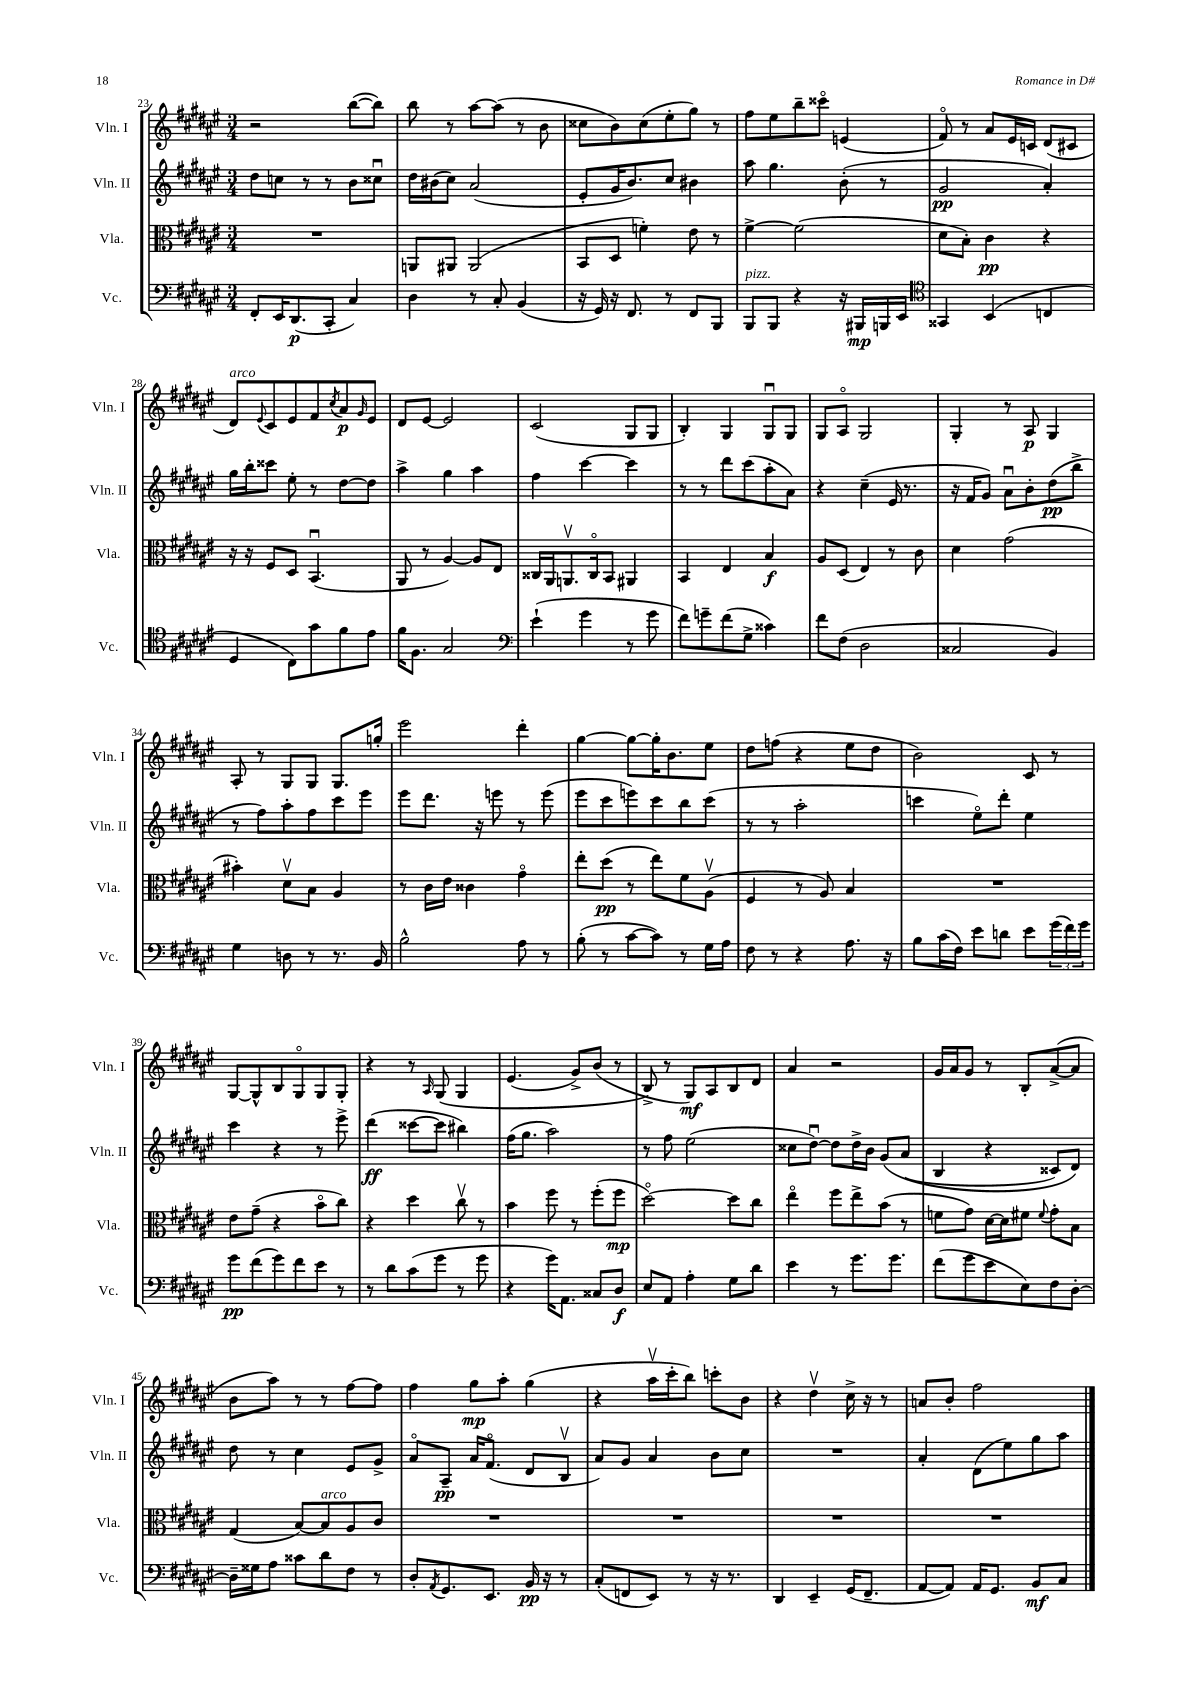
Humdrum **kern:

**kern	**kern	**kern	**kern
*staff4	*staff3	*staff2	*staff1
*clefF4	*clefC3	*clefG2	*clefG2
*k[f#c#g#d#a#e#]	*k[f#c#g#d#a#e#]	*k[f#c#g#d#a#e#]	*k[f#c#g#d#a#e#]
*M3/4	*M3/4	*M3/4	*M3/4
8FF#'/L	2.r	8dd#\L	2r
16EE#/K	.	8cc\J	.
(8.DD#/	.	.	.
.	.	8r	.
8CC#'/J	.	8r	.
4C#/)	.	8b\L	([8bb\L
.	.	8cc##u\J	8bb\]J)
=	=	=	=
4D#\	8AA/L	16dd#\LL	8bb\
.	.	(16b#\J	.
.	8AA#/J	8cc#\J)	8r
8r	(2AA#/	(2a#/	[8aa#\L
8C#'/	.	.	(8aa#\]J
(4BB/	.	.	8r
.	.	.	8b\
=	=	=	=
16r	8BB/L	8e#'/L	8cc##\L
16GG#/)	.	.	.
16r	8D#/J	16g#/K	8b\)
8.FF#/	.	8.b/)	.
.	4f'\)	.	(8cc##\
8r	.	8cc#/J	8ee#'\
8FF#/L	8e#\	4b#\	8gg#\J)
8BBB/J	8r	.	8r
=	=	=	=
8BBB/L	[4f#^\	8aa#\	8ff#\L
8BBB/J	.	4.gg#\	8ee#\
4r	(2f#\]	.	8bb~\
.	.	.	8ccc##o\J
16r	.	(8b'\	(4e/
16BBB#/LL	.	.	.
16BBB/	.	8r	.
16EE#/JJ	.	.	.
=	=	=	=
*clefC4	*	*	*
4GG##/	8d#\L	2g#/	8f#o/)
.	8B'\J)	.	8r
(4BB/	4c#\	.	8a#/L
.	.	.	16e#/L
.	.	.	16c/JJ
4C/	4r	4a#'/)	(8d#/L
.	.	.	8c#/J
=	=	=	=
4D#/	16r	16gg#\LL	8d#/L)
.	16r	16bb'\J	.
.	.	.	8qqe#/
.	8F#/L	8ccc##\J	8c#/
8C#\L)	8D#/J	8ee#'\	8e#/
8g#\	(4.BBu/	8r	8f#/
.	.	.	8qcc#/
8f#\	.	[8dd#\L	8a#/
.	.	.	16qqg#/
8e#\J	.	8dd#\]J	8e#/J
=	=	=	=
16f#\LK	8AA#/	4aa#^\	8d#/L
8.F#\J	.	.	.
.	8r	.	[8e#/J
2G#/	[4A#/)	4gg#\	2e#/]
.	8A#/]L	4aa#\	.
.	8E#/J	.	.
=	=	=	=
*clefF4	*	*	*
(4e#`\	16C##/LL	4ff#\	(2c#/
.	16AA#/J	.	.
.	8.AAv/	.	.
4g#\	.	[4ccc#\	.
.	16C##o/k	.	.
.	8BB/J	.	.
8r	4AA#/	4ccc#\]	8G#/L
8g#\	.	.	8G#/J
=	=	=	=
8f#\L)	4BB/	8r	4B'/)
8g~\	.	8r	.
(8f#\	4E#/	8ddd#\L	4G#/
8G#^\J	.	(8ccc#\	.
4c##\)	4B/	8aa#'\	8G#u/L
.	.	8a#\J)	8G#/J
=	=	=	=
8f#\L	8A#/L	4r	8G#/L
(8F#\J	(8D#/J	.	8A#o/J
2D#\	4E#/)	(4cc#~\	2G#/
.	8r	16e#/	.
.	.	8.r	.
.	8c#\	.	.
=	=	=	=
2C##/	4d#\	16r	4G#'/
.	.	16f#/LK	.
.	.	8g#/J)	.
.	(2g#\	8a#u\L	8r
.	.	8b'\	8A#/
4BB/)	.	(8dd#\	4G#/
.	.	8bb^\J	.
=	=	=	=
4G#\	4b#'\)	8r	8A#'/
.	.	8ff#\L)	8r
8D\	8d#v\L	8aa#'\	8G#/L
8r	8B\J	8ff#\	8G#/J
8.r	4A#/	8ccc#\	8.G#/L
.	.	8eee#\J	.
16BB/	.	.	16gg'/Jk
=	=	=	=
2B^^\	8r	8eee#\L	2eee#\
.	16c#\LL	8.ddd#\J	.
.	16e#\JJ	.	.
.	4c##\	.	.
.	.	16r	.
.	.	8eee\	.
8A#\	4g#o\	8r	4ddd#'\
8r	.	(8eee\	.
=	=	=	=
(8B'\	8ee#'\L	8eee#\L	[4gg#\
8r	(8dd#\J	8ccc#\	.
[8c#\L	8r	8eee\)	8gg#\_L
8c#\]J)	8ee#\L)	8ccc#\	16gg#'\]K
.	.	.	8.b\
8r	8f#\	8bb\	.
16G#\LL	(8A#v\J	(8ccc#\J	8ee#\J
16A#\JJ	.	.	.
=	=	=	=
8F#\	4F#/	8r	8dd#\L
8r	.	8r	(8ff\J
4r	8r	2aa#'\	4r
.	8A#/)	.	.
8.A#\	4B/	.	8ee#\L
.	.	.	8dd#\J
16r	.	.	.
=	=	=	=
8B\L	2.r	4ccc\	2b\)
(16c#\L	.	.	.
16F#\JJ)	.	.	.
8e#\L	.	8ee#o\L)	.
8d\J	.	8ddd#'\J	.
8e#\L	.	4ee#\	8c#/
(24g#\L	.	.	8r
24f#\)	.	.	.
24g#\JJ	.	.	.
=	=	=	=
8g#\L	8e#\L	4ccc#\	[8G#/L
(8f#\	(8g#~\J	.	8G#^^/]
8g#\)	4r	4r	8B/
8f#\	.	.	8G#o/
8e#\J	8bo\L	8r	8G#/
8r	8cc#\J)	8eee#^\	8G#'/J
=	=	=	=
8r	4r	(4ddd#\	4r
8d#\L	.	.	.
(8c#\	4dd#\	[8ccc##\L	8r
.	.	.	16qqA#/
8g#\J	.	8ccc##\]J	&(8G#/
8r	8cc#v\	4bb#\)	4G#/
8g#\	8r	.	.
=	=	=	=
4r	4b\	(16ff#\LK	(4.e#/
.	.	8.gg#\J	.
16g#\LK)	8ff#\	2aa#\)	.
8.AA#\J	.	.	.
.	8r	.	8g#^/L)
8C##/L	(8ff#'\L	.	(8b/J
8D#/J	8ff#\J	.	8r
=	=	=	=
8E#/L	[2dd#o\)	8r	8B^/&)
8AA#/J	.	8ff#\	8r
4A#'\	.	(2ee#\	8G#/L)
.	.	.	8A#/
8G#\L	8dd#\]L	.	8B/
8d#\J	8cc#\J	.	8d#/J
=	=	=	=
4e#\	4ee#o\	8cc##\L	4a#/
.	.	[8dd#u\J)	.
8r	8ff#\L	8dd#\]L	2r
8.g#\L	8ee#^\	16dd#^\L	.
.	.	16b\JJ	.
.	(8b\J	&(8g#/L	.
8.g#\J	.	.	.
.	8r	(8a#/J	.
=	=	=	=
(8f#\L	8f\L	4B/	16g#/LL
.	.	.	16a#/J
8g#\	8g#\J)	.	8g#/J
8e#\	[16d#\LL	4r	8r
.	16d#\]J	.	.
8E#\)	8f#\J	.	8B'/L
.	8qqf#/	.	.
8F#\	8g#'\L	8c##/L)	([8a#^/
[8D#'\J	8B\J	8d#/J&)	8a#/]J
=	=	=	=
16D#~\]LL	(4G#/	8dd#\	8b\L
16G##\J	.	.	.
8A#\J	.	8r	8aa#\J)
8c##\L	[8B/L)	4cc#\	8r
8d#\	8B/]	.	8r
8F#\J	8A#/	8e#/L	[8ff#\L
8r	8c#/J	8g#^/J	8ff#\]J
=	=	=	=
8D#'/L	2.r	8a#o/L	4ff#\
8qAA#/	.	.	.
8.GG#/	.	8A#~/J	.
.	.	16a#/LK	8gg#\L
8.EE#/J	.	(8.f#o/J	.
.	.	.	8aa#'\J
16BB/	.	8d#/L	(4gg#\
16r	.	.	.
8r	.	8Bv/J	.
=	=	=	=
(8C#'/L	2.r	8a#/L)	4r
8FF/	.	8g#/J	.
8EE#/J)	.	4a#/	16aa#v\LL
.	.	.	16ccc#'\J
8r	.	.	8bb\J)
16r	.	8b\L	8ccc'\L
8.r	.	.	.
.	.	8cc#\J	8b\J
=	=	=	=
4DD#/	2.r	2.r	4r
4EE#~/	.	.	4dd#v\
(16GG#/LK	.	.	16cc#^\
8.FF#~/J	.	.	16r
.	.	.	8r
=	=	=	=
[8AA#/L	2.r	4a#'/	8a/L
8AA#/]J)	.	.	8b'/J
16AA#/LK	.	(8d#\L	2ff#\
8.GG#/J	.	.	.
.	.	8ee#\)	.
8BB/L	.	8gg#\	.
8C#/J	.	8aa#\J	.
==	==	==	==
*-	*-	*-	*-
